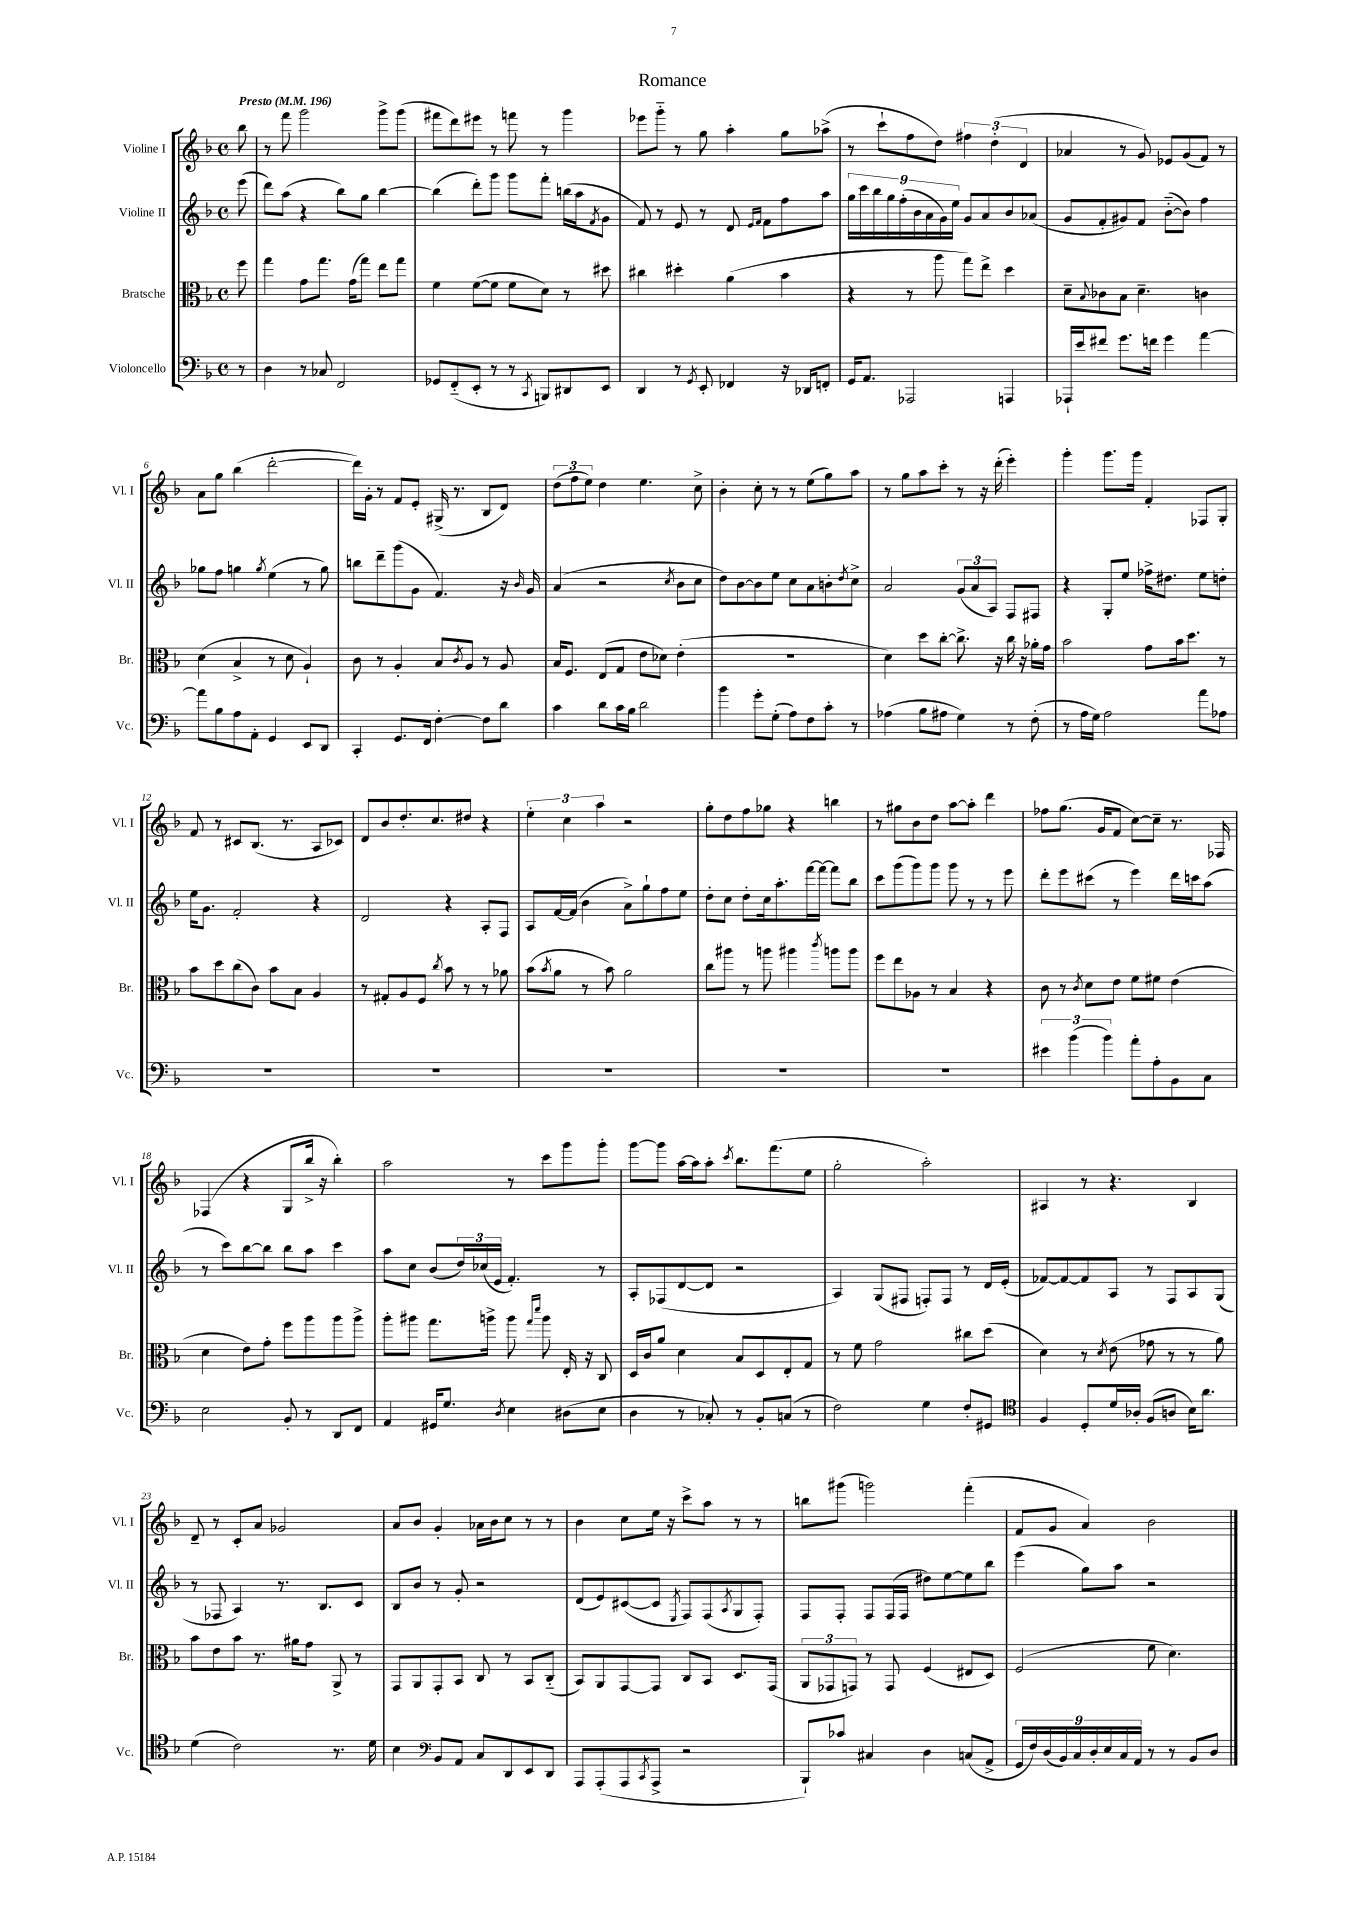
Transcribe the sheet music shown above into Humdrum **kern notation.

**kern	**kern	**kern	**kern
*staff4	*staff3	*staff2	*staff1
*clefF4	*clefC3	*clefG2	*clefG2
*k[b-]	*k[b-]	*k[b-]	*k[b-]
*M4/4	*M4/4	*M4/4	*M4/4
*met(c)	*met(c)	*met(c)	*met(c)
*MM196	*MM196	*MM196	*MM196
8r	8ff\	(8eee\	8bb-\
=	=	=	=
4D\	4gg\	8ddd\L)	8r
.	.	(8aa\J	8fff\
8r	8g\L	4r	2ggg\
8C-/	8.gg\J	.	.
2FF/	.	8bb-\L)	.
.	(16g\LK	.	.
.	8gg\J)	8gg\J	.
.	8ee\L	[4bb-\	8ggg^\L
.	8gg\J	.	(8ggg\J
=	=	=	=
8GG-/L	4f\	(4bb-\]	8fff#\L
(8FF'~/	.	.	8ddd\)
8EE'/J	([8f\L	8ddd'\L)	8eee#\J
8r	8f\]J	8ggg\J	8r
8r	8f\L	8ggg\L	8fff\
8qCC/	.	.	.
8BBB/L)	8d\J)	8fff'\J	8r
8DD#/	8r	(16bb\LL	4ggg\
.	.	16aa\J	.
.	.	8qf/	.
8EE/J	8dd#\	8g\J	.
=	=	=	=
4DD/	4cc#\	8f/)	8eee-\L
.	.	8r	8ggg'~\J
8r	4dd#'\	8e/	8r
8qGG/	.	.	.
8EE'/	.	8r	8gg\
4FF-/	(4a\	8d/	4aa'\
.	.	16qqe/LL	.
.	.	16qqf/JJ	.
.	.	8f\L	.
16r	4b-\	8ff\	8gg\L
16DD-/LK	.	.	.
8FF'/J	.	8aa\J	(8aa-^\J
=	=	=	=
16GG/LK	4r	18gg\LL	8r
.	.	18ccc\	.
8.AA/J	.	.	.
.	.	18bb-\	.
.	.	.	8ccc`\L
.	.	18gg\	.
.	.	(18ff'\	.
2AAA-/	8r	.	8ff\
.	.	18b-\	.
.	.	18a\	.
.	8aa\	.	8dd\J)
.	.	18g\)	.
.	.	18ee\JJ	.
.	8gg\L)	8g/L	6ff#\
.	8ee^\J	8a/	.
.	.	.	(6dd'\
4AAA/	4dd\	8b-/	.
.	.	.	6d/
.	.	(8a-/J	.
=	=	=	=
16AAA-`/LL	8d~\L	8g/L	4a-/
16e/J	.	.	.
.	8qqB-/	.	.
8f#/J	8c-\	8f'/	.
8.g\L	8B-\J	8g#/)	8r
.	4.d~\	8f/J	8g/)
16f\Jk	.	.	.
4g\	.	([8b-'~\L	8e-/L
.	.	8b-\]J)	(8g/
[4a\	4c\	4ff\	8f/J)
.	.	.	8r
=	=	=	=
8a\]L	(4d\	8gg-\L	8a\L
8B-\	.	8ff\J	8gg\J
8A\	4B-^/	4gg\	(4bb-\
8AA'\J	.	.	.
.	.	8qgg/	.
4GG/	8r	(4ee\	[2ddd'\
.	8d\	.	.
8EE/L	4A`/)	8r	.
8DD/J	.	8gg\)	.
=	=	=	=
4CC'/	8c\	8bb\L	16ddd\]LL)
.	.	.	16g'\JJ
.	8r	8ddd~\	8r
8.GG/L	4A'/	(8ggg\	8f/L
.	.	8g\J	8e'/J
16FF/Jk	.	.	.
[4F'\	8B-/L	4.f/)	(16G#^/
.	.	.	8.r
.	8qc/	.	.
.	8A/J	.	.
8F\]L	8r	.	8B-/L
8d\J	8A/	16r	8d/J)
.	.	16qqb-/	.
.	.	16g/	.
=	=	=	=
4c\	16B-/LK	(4a/	(12dd\L
.	8.F/J	.	.
.	.	.	12ff\
.	.	.	12ee\J)
8d\L	(8E/L	2r	4dd\
16c\L	8G/J	.	.
16B-\JJ	.	.	.
2d\	8e\L	.	4.ee\
.	8d-\J)	.	.
.	.	8qcc/	.
.	(4e'\	8b-\L	.
.	.	8cc\J	8cc^\
=	=	=	=
4b-\	1r	8dd\L)	4b-'\
.	.	[8b-\	.
8g'\L	.	8b-\]	8cc'\
(8G'\J	.	8ee\J	8r
8A\L)	.	8cc\L	8r
8F\	.	8a\	(8ee\L
8c'\J	.	8b'\	8gg\)
.	.	8qdd/	.
8r	.	8cc^\J	8aa\J
=	=	=	=
(4A-\	4d\)	2a/	8r
.	.	.	8gg\L
8B-\L	8dd\L	.	8aa\
8A#\J	[8cc'\J	.	8ccc'\J
4G\)	8.cc^\]	(12g/L	8r
.	.	12a/	.
.	.	.	16r
.	.	12A/J)	.
.	16r	.	(16ddd'\
8r	16cc\	8F/L	4eee'\)
.	16r	.	.
(8F'\	16a-'\LL	8F#/J	.
.	16g\JJ	.	.
=	=	=	=
8r	2b-\	4r	4ggg'\
16A\LL	.	.	.
16G\JJ)	.	.	.
2A\	.	8G'/L	8.ggg\L
.	.	8ee/J	.
.	.	.	16ggg\Jk
.	8g\L	16ff-^\LK	4f'/
.	.	8.dd#\J	.
.	16b-\k	.	.
.	8.dd\J	.	.
8a\L	.	8ee\L	8F-/L
8A-\J	8r	8dd'\J	8G'/J
=	=	=	=
1r	8b-\L	16ee\LK	8f/
.	.	8.g\J	.
.	8dd\	.	8r
.	(8cc\	2f'/	8c#/L
.	8c\J)	.	(8.B-/J
.	8b-\L	.	.
.	.	.	8.r
.	8B-\J	.	.
.	4A/	4r	8A/L
.	.	.	8c-/J)
=	=	=	=
1r	8r	2d/	8d/L
.	8G#'/L	.	8b-/
.	8A/	.	8.dd'/
.	8F/J	.	.
.	.	.	8.cc/
.	8qcc/	.	.
.	8b-\	4r	.
.	8r	.	8dd#/J
.	8r	8A'/L	4r
.	8a-\	8F/J	.
=	=	=	=
1r	(8b-\L	8A/L	6ee'\
.	8qb-/	.	.
.	8a\J	[16f/L	.
.	.	.	6cc\
.	.	(16f/]JJ	.
.	8r	4b-\	.
.	.	.	6aa\
.	8b-\)	.	.
.	2a\	8a^\L)	2r
.	.	8gg`\	.
.	.	8ff\	.
.	.	8ee\J	.
=	=	=	=
1r	8cc\L	8dd'\L	8gg'\L
.	8aa#\J	8cc\J	8dd\
.	8r	8dd'\L	8ff\
.	8aa\	16cc\k	8gg-\J
.	.	8.aa'\	.
.	4aa#\	.	4r
.	.	[16fff\L	.
.	.	16fff\_JJ	.
.	8qccc/	.	.
.	8aa\L	8fff\]L	4bb\
.	8aa\J	8bb-\J	.
=	=	=	=
1r	8ff\L	8ccc\L	8r
.	8ee\	(8ggg\	8gg#\L
.	8A-\J	8ggg\)	8b-\
.	8r	8ggg\J	8dd\J
.	4B-/	8ggg\	[8aa\L
.	.	8r	8aa'\]J
.	4r	8r	4ddd\
.	.	8eee\	.
=	=	=	=
6e#\	8c\	8ddd'\L	8ff-\L
.	8r	8eee\	(8.gg\J
(6b-\	.	.	.
.	8qc/	.	.
.	8d\L	(8ccc#\J	.
.	.	.	16g/LK
6b-\)	.	.	.
.	8e\J	8r	8f/J
8a'\L	8f\L	4eee\)	[8cc\L)
8A'\	8f#\J	.	8cc~\]J
8BB-\	(4e\	16ddd\LL	8.r
.	.	16ccc\J	.
8C\J	.	(8aa\J	.
.	.	.	16F-/
=	=	=	=
2E\	4d\	8r	(4F-/
.	.	8ccc\L)	.
.	8e\L)	[8bb-\	4r
.	8g'\J	8bb-\]J	.
8BB-'/	8ff\L	8bb-\L	8G/L
8r	8aa\	8aa\J	16bb-^/Jk
.	.	.	16r
8DD/L	8aa\	4ccc\	4bb-'\)
8FF/J	8aa^\J	.	.
=	=	=	=
4AA/	8aa'\L	8aa\L	2aa\
.	8aa#\J	8cc\J	.
16GG#/LK	8.gg\L	(8b-/L	.
8.G/J	.	.	.
.	.	24dd/L)	.
.	.	(24cc-/	.
.	16aa^\Jk	.	.
.	.	24e/JJ	.
8qD/	.	.	.
4E\	8aa\	4.f'/)	8r
.	16qqgg/LL	.	.
.	16qqddd/JJ	.	.
.	8aa\	.	8ccc\L
(8D#\L	16E'/	.	8ggg\
.	16r	.	.
8E\J	8C/	8r	8ggg'\J
=	=	=	=
4D\	16D/LL	8A'/L	[8ggg\L
.	16c/J	.	.
.	8a/J	(8F-/	8ggg\]J
8r	4d\	[8d/	[16aa\LL
.	.	.	16aa\]J
8C-'/)	.	8d/]J	8aa'\J
.	.	.	8qccc/
8r	8B-/L	2r	8.bb-\L
8BB-'/L	8D/	.	.
.	.	.	(8.fff\
(8C/J	8E'/	.	.
8r	8G/J	.	8ee\J
=	=	=	=
2F\)	8r	4A/)	2gg'\
.	8f\	.	.
.	2g\	(8G/L	.
.	.	8F#/J	.
4G\	.	8F'/L)	2aa'\)
.	.	8F/J	.
8F'/L	8cc#\L	8r	.
8GG#/J	(8dd\J	16d/LL	.
.	.	(16e'/JJ	.
=	=	=	=
*clefC4	*	*	*
4F/	4d\)	[8f-/L)	4A#/
.	.	8f-/_	.
8D'/L	8r	8f-/]	8r
.	8qd/	.	.
16d/L	(8e\	8A/J	4.r
16A-'/JJ	.	.	.
(8F/L	8g-\	8r	.
8A/J	8r	8F/L	.
16B-\LK)	8r	8A/	4B-/
8.a\J	.	.	.
.	8a\)	(8G/J	.
=	=	=	=
(4d\	8b-\L	8r	8d~/
.	8e\	8F-/	8r
2c\)	8b-\J	4A/)	8c'/L
.	8.r	.	8a/J
.	.	8.r	2g-/
.	16a#\LK	.	.
.	8g\J	.	.
.	.	8.B-/L	.
8.r	8AA^/	.	.
.	8r	8c/J	.
16d\	.	.	.
=	=	=	=
4B-\	8GG/L	8B-/L	8a/L
.	8AA/	8b-/J	8b-/J
*clefF4	*	*	*
8BB-/L	8GG'/	8r	4g'/
8AA/J	8BB-/J	8g'/	.
8C/L	8C/	2r	16a-\LL
.	.	.	16b-\J
8DD/	8r	.	8cc\J
8EE/	8BB-/L	.	8r
8DD/J	(8C'~/J	.	8r
=	=	=	=
8AAA/L	8BB-/L)	(8d/L	4b-\
(8AAA'/	8AA/	8e/)	.
8AAA/	[8GG/	([8c#/	8cc\L
8qCC/	.	.	.
8AAA^/J	8GG/]J	8c#/]J	16ee\Jk
.	.	.	16r
.	.	8qE/	.
2r	8C/L	8F/L)	8ccc^\L
.	8BB-/J	(8F/	8aa\J
.	.	8qA/	.
.	8.D/L	8G/	8r
.	.	8F'/J)	8r
.	(16GG/Jk	.	.
=	=	=	=
8BBB-`/L)	12AA/L	8F/L	8bb\L
.	12GG-/	.	.
8c-/J	.	8F'/J	(8ggg#\J
.	12GG/J)	.	.
4C#/	8r	8F/L	2ggg\)
.	8GG/	(16F/L	.
.	.	16F/JJ	.
4D\	(4F/	8dd#\L)	.
.	.	[8ee\	.
(8C/L	8E#/L	8ee\]	(4fff'\
8AA^/J	8D/J)	8bb-\J	.
=	=	=	=
18GG/LL	(2F/	(4eee\	8f/L
18F/)	.	.	.
(18D/	.	.	.
.	.	.	8g/J
18BB-/)	.	.	.
18C/	.	.	.
.	.	8gg\L)	4a/)
18D'/	.	.	.
18E/	.	.	.
.	.	8aa\J	.
18C/	.	.	.
18AA/JJ	.	.	.
8r	8f\	2r	2b-\
8r	4.d\)	.	.
8BB-/L	.	.	.
8D/J	.	.	.
==	==	==	==
*-	*-	*-	*-
